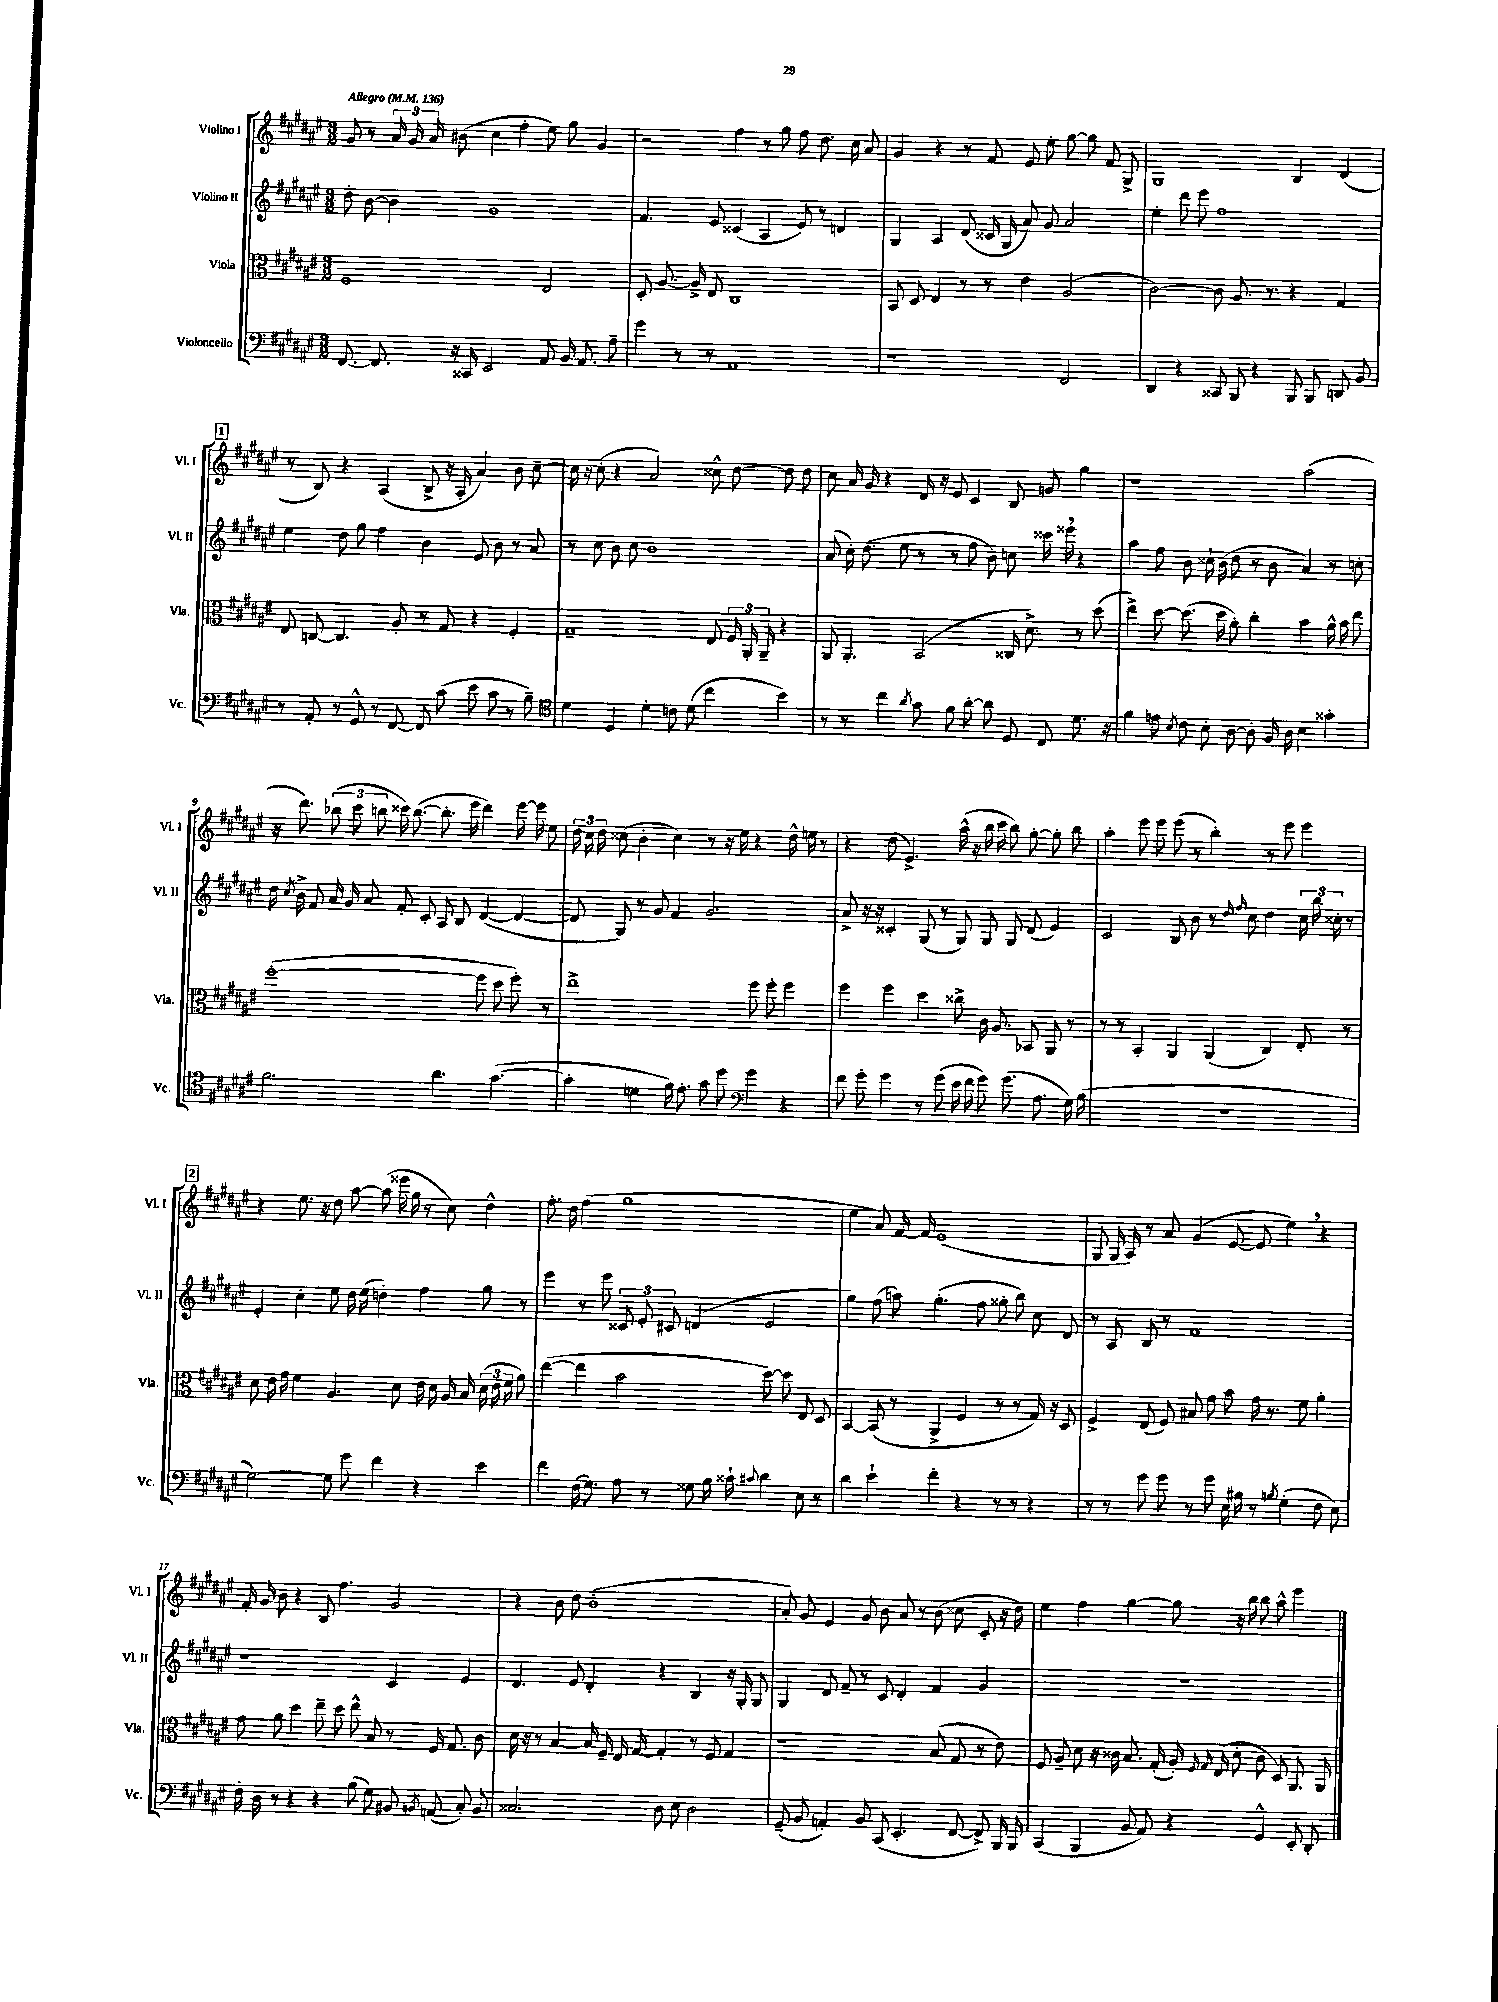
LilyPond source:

<<
\new StaffGroup <<
\new Staff = "s0" \with { instrumentName = "Violino I" shortInstrumentName = "Vl. I" } {
    \clef treble \key fis \major \numericTimeSignature \time 3/2 \tempo "Allegro" 4 = 136
    \autoBeamOff gis'8 r8 \tuplet 3/2 { ais'16 gis'16 ais'16 } bis'8( cis''4 fis''4-. eis''8) gis''8 gis'4 |
    r2 fis''4 r8 gis''8 fis''8 dis''8. cis''16 ais'8 |
    gis'4 r4 r8 fis'8 eis'8 eis''8-. gis''8~ gis''8 fis'8 gis8-> |
    gis1 b4 dis'4( |
    \mark \markup { \box "1" } r8 b8) r4 ais4( b8-> r16 ais16-. ais'4) b'8 cis''8~-- |
    cis''16 r16 cis''8-.( r4 ais'2) cisis''8-^ dis''8~ dis''8 dis''8 |
    cis''8 ais'16 gis'16 r4 dis'16 r16 eis'8 cis'4 b8 g'8 gis''4 |
    r1 ais''2( |
    r16 dis'''8.) \tuplet 3/2 { bes''8( cis'''8 b''8 } cisis'''16) b''8.~( b''8.-. eis'''16 dis'''4) eis'''16~ eis'''16 eis''8 |
    \tuplet 3/2 { dis''16 cis''16 dis''16 } cisis''8( b'4-. cisis''4) r8 r16 eis''16 r4 dis''16-^ e''16 r8 |
    r4 dis''8( eis'4.->) ais''16-^( r16 b''16 cis'''16 b''8) gis''8~-. gis''8-. b''8 |
    ais''4-. eis'''8 eis'''8 eis'''8( r8 b''4-.) r8 eis'''8 eis'''4 |
    \mark \markup { \box "2" } r4 eis''8. r16 dis''8 ais''8~ ais''8( eisis'''16 gis''16 r8 cis''8) dis''4-^ |
    fis''8.-. dis''16 fis''4( gis''1 |
    eis''4 ais'8) fis'16~ fis'16 eis'1( |
    gis8 gis16 ais16) r8 ais'8 gis'4( eis'8~ eis'8 eis''4) \breathe r4 |
    fis'16-. gis'16 b'8 r4 b8 fis''4. gis'2 |
    r4 b'8 dis''8 b'1-.( |
    ais'8-.) gis'8 eis'4 gis'8 b'8 ais'8 r8 b'8( cisis''8 cis'8-. r16 dis''16) |
    eis''4 fis''4 gis''4~ gis''8 r16 b''16 b''8 ais''8-^ eis'''4 \bar "|." |
}
\new Staff = "s1" \with { instrumentName = "Violino II" shortInstrumentName = "Vl. II" } {
    \clef treble \key fis \major \numericTimeSignature \time 3/2
    \autoBeamOff dis''8-. b'8~ b'4 gis'1 |
    fis'4. eis'8 cisis'4( ais4 eis'8) r8 d'4 |
    gis4 ais4 dis'8( cisis'16 gis16 ais'8) gis'8 ais'2 |
    eis''4-. dis'''8 eis'''8 fis''1 |
    \mark \markup { \box "1" } eis''4 dis''8 gis''8 fis''4 b'4 eis'8 b'8 r8 ais'8 |
    r8 cis''8 b'8 cis''8 b'1 |
    ais'8( cis''16-.) dis''8.( eis''8 r8 r8 fis''8 b'8) c''8 cisis'''16 eisis'''16 \breathe r4 |
    ais''4 fis''8 b'8 cisis''16-! b'16( dis''8 r8 b'8 ais'4) r8 c''8-. |
    dis''16 \acciaccatura { cis''8 } b'16-> fis'8 ais'16 gis'16 ais'8 fis'8-. cis'8-. ais8 b8 dis'4~( dis'4~ |
    dis'8 gis8) r8 gis'8 fis'4 gis'2. |
    ais'8-> r16 r16 cisis'4-. gis8( r8 gis8) gis8 gis8 dis'8( eis'4) |
    cis'2 b8 b'8 r8 \grace { dis''16 fis''16 } cis''8 dis''4 \tuplet 3/2 { cis''16 b''16 cisis''16-. } r8 |
    \mark \markup { \box "2" } eis'4-. cis''4-. eis''8 dis''16 eis''16( d''4-.) fis''4 gis''8 r8 |
    eis'''4 r8 eis'''8 \tuplet 3/2 { cisis'8 eis'8-. cis'8 } d'4( eis'2 |
    gis''4) fis''8( a''8) gis''4.-.( fis''8 gisis''8-. b''8) cis''8 dis'8 |
    r8 ais8 b8 r8 fis'1 |
    r1 cis'4 eis'4 |
    dis'4. eis'8 dis'4-. r4 b4 r16 gis16-. gis8 |
    gis4 dis'8 fis'8-- r8 cis'8 dis'4-. fis'4 gis'4 |
    R1. \bar "|." |
}
\new Staff = "s2" \with { instrumentName = "Viola" shortInstrumentName = "Vla." } {
    \clef alto \key fis \major \numericTimeSignature \time 3/2
    \autoBeamOff fis1 eis2 |
    dis8-. ais8.~ ais16-> eis8 cis1 |
    b,8 dis8 eis4 r8 r8 eis'4 ais2( |
    cis'2~) cis'8 ais8. r8. r4 gis4 |
    \mark \markup { \box "1" } eis8 c8~ c4. ais8-. r8 gis8 r4 fis4-. |
    gis1-- eis8 \tuplet 3/2 { fis16 ais,16-. ais,16-- } r4 |
    ais,8 ais,4.-. b,2( cisis16 dis'8.->) r8 dis''8( |
    eis''4->) dis''8~ dis''8.( dis''16 ais'8-.) cis''4-. b'4 ais'16-^ b'16 eis''8 |
    fis''1~-.( fis''8 dis''8 fis''8-.) r8 |
    eis''1-> fis''8 fis''8-. fis''4 |
    fis''4 fis''4 dis''4 cisis''8-> cis'16 ais8. bes,8 ais,8 r8 |
    r8 r8 b,4-. ais,4 ais,4( cis4) eis8-. r8 |
    \mark \markup { \box "2" } dis'8 eis'16 gis'16 fis'4 ais4. dis'8 eis'16 dis'16 ais16 b16 \tuplet 3/2 { dis'16( eis'16 fis'16 } ais'8) |
    eis''4~( eis''4 b'2 dis''8~) dis''8 eis8 dis8 |
    b,4~ b,8( r8 ais,4-> fis4 r8 r8 gis16) r16 dis8 |
    fis4-> eis8( fis8) bis8 gis'8 b'8 gis'16 r8. fis'8 ais'4-. |
    gis'8 ais'8 dis''4 eis''8-- dis''8 eis''8-^ b8 r8 fis16 gis8. cis'8 |
    dis'16 r16 r8 b4~ b16 fis16-- eis16 gis16~ gis4-. r8 fis8 gis4 |
    r1 b8( gis8 r8 eis'8) |
    fis8 ais8-- dis'8 r16 cisis'16 b8. gis16-.( ais16-.) \grace { fis16 gis16 } eis16( dis'8-. cisis'8 dis8) ais,8. ais,16 \bar "|." |
}
\new Staff = "s3" \with { instrumentName = "Violoncello" shortInstrumentName = "Vc." } {
    \clef bass \key fis \major \numericTimeSignature \time 3/2
    \autoBeamOff fis,8.~ fis,8. r16 cisis,16 eis,2 ais,8 b,16 ais,8. ais8-- |
    gis'4 r8 r8 ais,1 |
    r1 fis,2 |
    dis,4 r4 cisis,8 b,,8 r4 b,,8 b,,8 d,8 b,8 |
    \mark \markup { \box "1" } r8 ais,8-. r8 gis,8-^ r8 fis,8~ fis,8 cis'8( eis'8 cis'8 r8 b8--) |
    \clef tenor dis'4 dis4 dis'4-. c'8 dis'8( cis''4 b'4) |
    r8 r8 cis''4 \acciaccatura { ais'8 } gis'8 fis'8 ais'8~-. ais'8 dis8 cis8 dis'8. r16 |
    fis'4 e'8 \acciaccatura { b8 } cis'8 b8-. ais8~ ais8-. fis16 ais16 b4 gisis'4-. |
    fis'2. ais'4. gis'4.~( |
    gis'4-. d'4 fis'16) eis'8.-. gis'8 dis''8 \clef bass gis'4 r4 |
    fis'8 gis'8-. gis'4 r8 gis'8( eis'16 fis'16 gis'8) gis'8.( ais8. gis16) b16( |
    R1. |
    \mark \markup { \box "2" } gis2~) gis8 gis'8 fis'4 r4 eis'4 |
    fis'4 fis16( gis8.) ais8 r8 gisis8 b16 cisis'16-! \appoggiatura { cis'8 } dis'4 eis8 r8 |
    dis'4 eis'4-! fis'4-. r4 r8 r8 r4 |
    r8 r8 gis'8 gis'8 r8 gis'8 eis16 bis16 r8 \acciaccatura { b8 } gis4-.( fis8 eis8) |
    fis16-. dis16 r8 r4 r4 b8( gis8) bis,8 \acciaccatura { b,8 } a,8( cis8-.) b,8 |
    cisis2. dis8 eis8 dis2 |
    gis,8--( b,8 a,4-.) b,8 cis,8( eis,4.-. fis,8~ fis,8->) b,,16 b,,16 |
    cis,4( b,,4 b,8 ais,8) r4 gis,4-^ eis,8-. dis,8-. \bar "|." |
}
>>
>>
